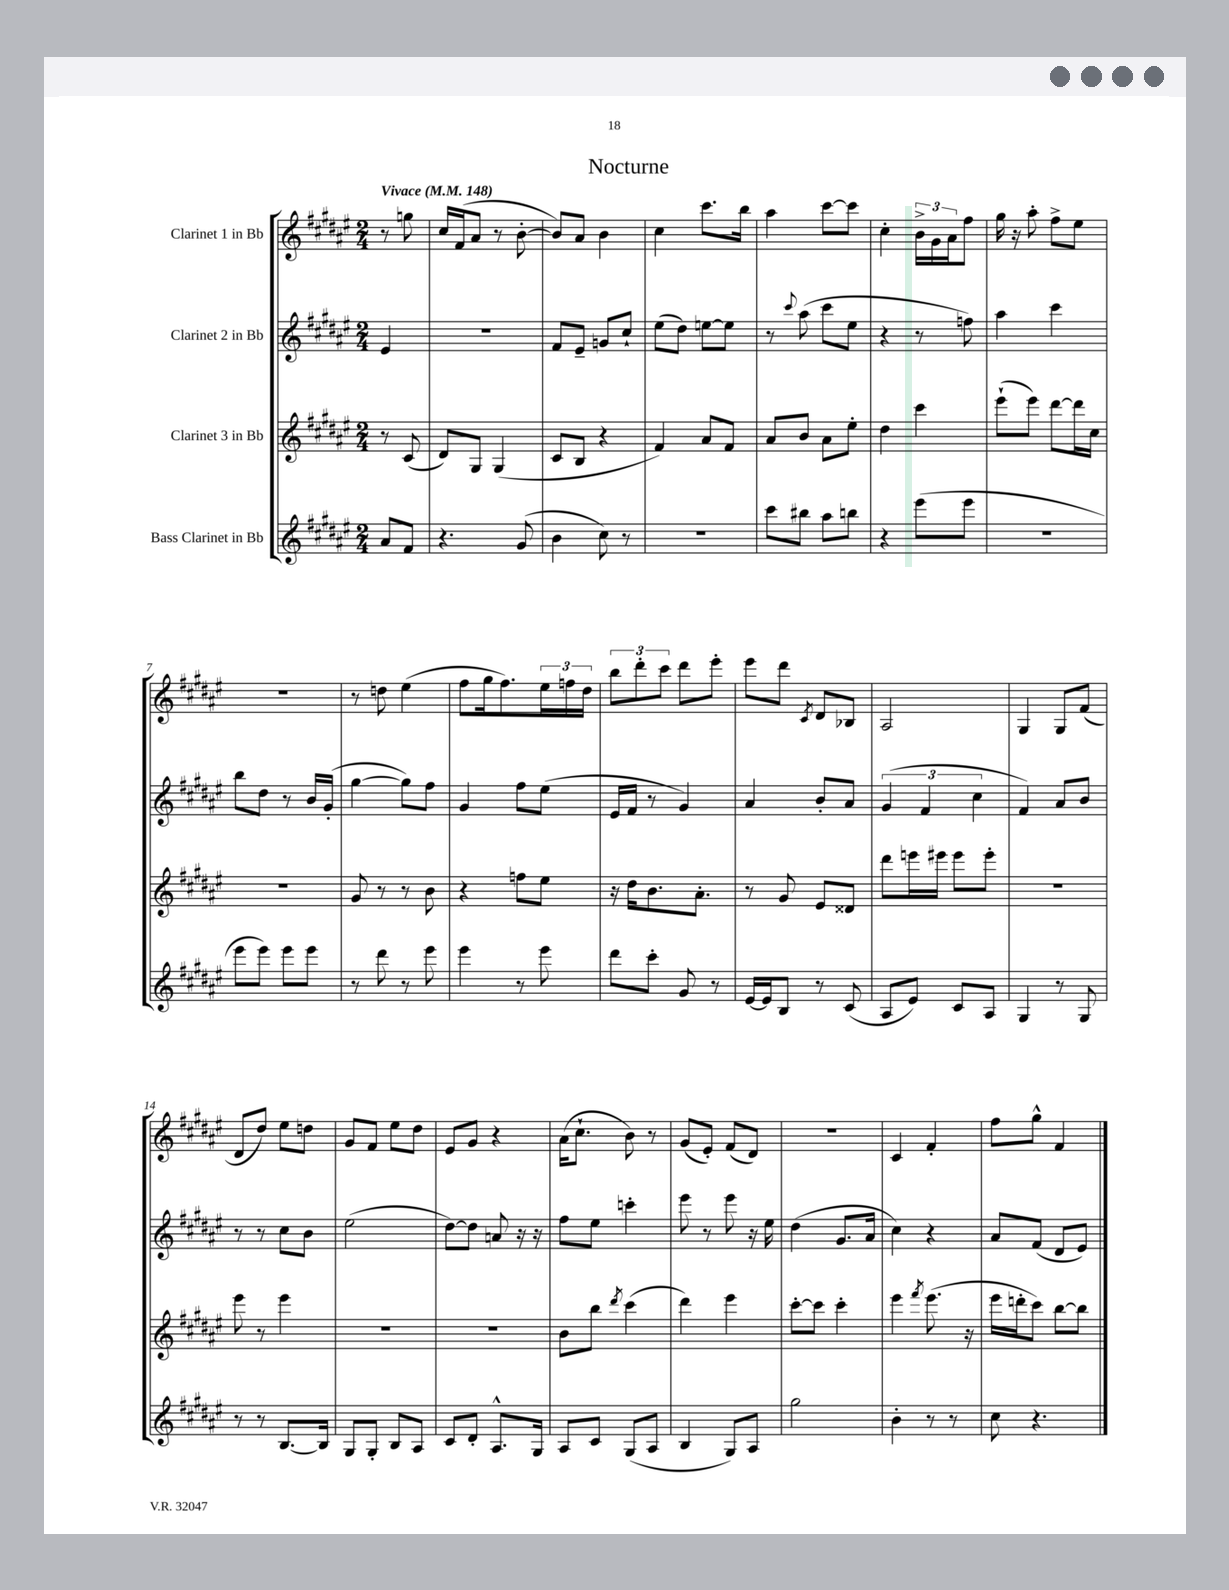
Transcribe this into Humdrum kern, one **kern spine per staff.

**kern	**kern	**kern	**kern
*staff4	*staff3	*staff2	*staff1
*clefG2	*clefG2	*clefG2	*clefG2
*k[f#c#g#d#a#e#]	*k[f#c#g#d#a#e#]	*k[f#c#g#d#a#e#]	*k[f#c#g#d#a#e#]
*M2/4	*M2/4	*M2/4	*M2/4
*MM148	*MM148	*MM148	*MM148
8a#/L	8r	4e#/	8r
8f#/J	(8c#/	.	8gg\
=	=	=	=
4.r	8d#/L)	2r	16cc#/LL
.	.	.	(16f#/J
.	8G#/J	.	8a#/J
.	(4G#/	.	8r
(8g#/	.	.	[8b'\
=	=	=	=
4b\	8c#/L	8f#/L	8b/]L)
.	8B/J	8e#~/J	8a#/J
8cc#\)	4r	8g/L	4b\
8r	.	8cc#`/J	.
=	=	=	=
2r	4f#/)	(8ee#\L	4cc#\
.	.	8dd#\J)	.
.	8a#/L	[8ee\L	8.ccc#\L
.	8f#/J	8ee\]J	.
.	.	.	16bb\Jk
=	=	=	=
8ccc#\L	8a#/L	8r	4aa#\
.	.	8qqccc#/	.
8bb#\J	8b/J	(8aa#\	.
8aa#\L	8a#\L	8ccc#\L	[8ccc#\L
8bb\J	8ee#'\J	8ee#\J	8ccc#\]J
=	=	=	=
4r	4dd#\	4r	4cc#'\
(8eee#\L	4ccc#\	8r	24b^\LL
.	.	.	24g#\
.	.	.	24a#\J
8eee#\J	.	8ff\)	8ff#\J
=	=	=	=
2r	(8eee#`\L	4aa#\	16gg#\
.	.	.	16r
.	8eee#\J)	.	8aa#'\
.	[8ddd#\L	4ccc#\	8ff#^\L
.	16ddd#\]L	.	8ee#\J
.	16cc#\JJ	.	.
=	=	=	=
8eee#\L	2r	8bb\L	2r
8eee#\J)	.	8dd#\J	.
8eee#\L	.	8r	.
8eee#\J	.	16b/LL	.
.	.	(16g#'/JJ	.
=	=	=	=
8r	8g#/	[4gg#\	8r
8ddd#\	8r	.	8dd\
8r	8r	8gg#\]L)	(4ee#\
8eee#\	8b\	8ff#\J	.
=	=	=	=
4eee#\	4r	4g#/	8ff#\L
.	.	.	16gg#\k
.	.	.	8.ff#\)
8r	8ff\L	8ff#\L	.
8eee#\	8ee#\J	(8ee#\J	24ee#\L
.	.	.	24ff\
.	.	.	24dd#\JJ
=	=	=	=
8ddd#\L	16r	16e#/LL	12bb\L
.	16dd#\LK	16f#/JJ	.
.	.	.	12ddd#'\
8ccc#'\J	8.b\	8r	.
.	.	.	12ccc#\J
8g#/	.	4g#/)	8ddd#\L
.	8.a#'\J	.	.
8r	.	.	8eee#'\J
=	=	=	=
[16e#/LL	8r	4a#/	8eee#\L
16e#/]J	.	.	.
8B/J	8g#/	.	8ddd#\J
.	.	.	8qc#/
8r	8e#/L	8b'/L	8d#/L
(8c#/	8d##/J	8a#/J	8B-/J
=	=	=	=
8A#/L	8ddd#\L	(6g#/	2A#/
8e#/J)	16eee\L	.	.
.	.	6f#/	.
.	16eee#\JJ	.	.
8c#/L	8eee#\L	.	.
.	.	6cc#\	.
8A#/J	8eee#'\J	.	.
=	=	=	=
4G#/	2r	4f#/)	4G#/
8r	.	8a#/L	8G#/L
8G#/	.	8b/J	(8f#/J
=	=	=	=
8r	8eee#\	8r	8d#/L
8r	8r	8r	8dd#/J)
[8.B/L	4eee#\	8cc#\L	8ee#\L
.	.	8b\J	8dd\J
16B/]Jk	.	.	.
=	=	=	=
8G#/L	2r	(2ee#\	8g#/L
8G#'/J	.	.	8f#/J
8B/L	.	.	8ee#\L
8A#/J	.	.	8dd#\J
=	=	=	=
8c#/L	2r	[8dd#\L)	8e#/L
8d#'/J	.	8dd#\]J	8g#/J
8.A#^^/L	.	8a/	4r
.	.	16r	.
16G#/Jk	.	16r	.
=	=	=	=
8A#/L	8b\L	8ff#\L	(16a#\LK
.	.	.	8.cc#`\J
8c#/J	8bb\J	8ee#\J	.
.	8qddd#/	.	.
(8G#/L	(4ccc#\	4ccc'\	8b\)
8A#/J	.	.	8r
=	=	=	=
4B/	4ddd#\)	8eee#\	(8g#/L
.	.	8r	8e#'/J)
8G#/L)	4eee#\	8eee#\	(8f#/L
8A#/J	.	16r	8d#/J)
.	.	16ee#\	.
=	=	=	=
2gg#\	[8ccc#'\L	(4dd#\	2r
.	8ccc#\]J	.	.
.	4ccc#'\	8.g#/L	.
.	.	16a#/Jk	.
=	=	=	=
4b'\	4eee#\	4cc#\)	4c#/
.	8qfff#/	.	.
8r	(8.eee#\	4r	4f#'/
8r	.	.	.
.	16r	.	.
=	=	=	=
8cc#\	16eee#\LL	8a#/L	8ff#\L
.	16ddd'\J	.	.
4.r	8ccc#\J)	(8f#/J	8gg#^^\J
.	[8bb\L	8d#/L	4f#/
.	8bb\]J	8e#/J)	.
==	==	==	==
*-	*-	*-	*-
